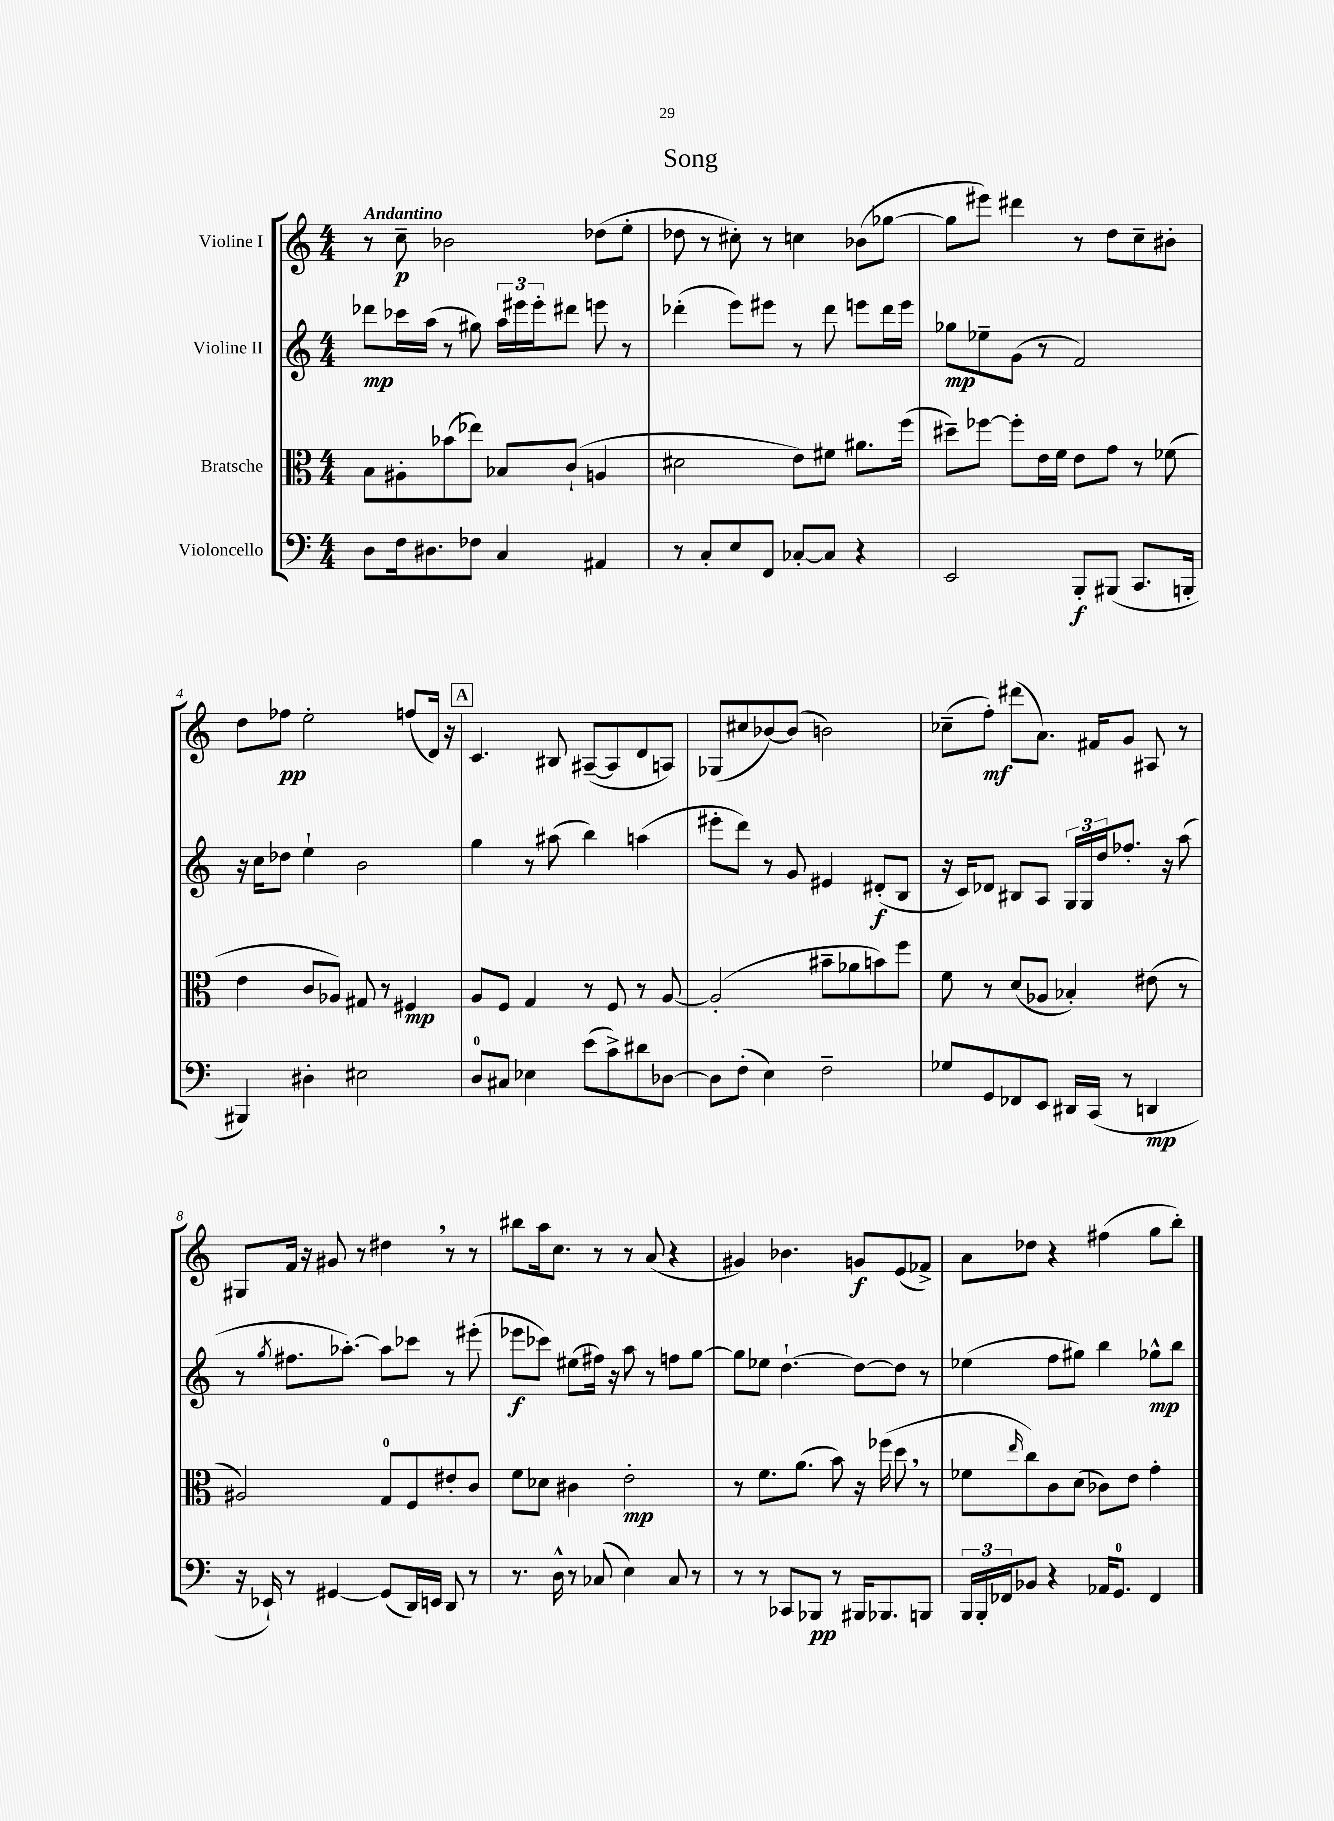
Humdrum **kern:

**kern	**dynam	**kern	**dynam	**kern	**dynam	**kern	**dynam
*part4	*part4	*part3	*part3	*part2	*part2	*part1	*part1
*staff4	*staff4	*staff3	*staff3	*staff2	*staff2	*staff1	*staff1
*I"Violoncello	*	*I"Bratsche	*	*I"Violine II	*	*I"Violine I	*
*clefF4	*	*clefC3	*	*clefG2	*	*clefG2	*
*k[]	*	*k[]	*	*k[]	*	*k[]	*
*M4/4	*	*M4/4	*	*M4/4	*	*M4/4	*
=1	=1	=1	=1	=1	=1	=1	=1
!	!	!	!	!	!	!LO:TX:a:B:t=Andantino	!
8D\L	.	8B\L	.	8ddd-X\L	mp	8r	.
16F\k	.	8A#X'\	.	16ccc-X\L	.	8cc~\	p
8.D#X\	.	.	.	(16aa\JJ	.	.	.
.	.	(8b-X\	.	8r	.	2b-X\	.
8F-X\J	.	8ee-X\J)	.	8gg#X\)	.	.	.
4C/	.	8B-X/L	.	24aa\LL	.	.	.
.	.	.	.	24eee#X\	.	.	.
.	.	.	.	24eee#'\J	.	.	.
.	.	(8c`/J	.	8ddd#X\J	.	.	.
4AA#X/	.	4An/	.	8eeen\	.	(8dd-X\L	.
.	.	.	.	8r	.	8ee'\J	.
=2	=2	=2	=2	=2	=2	=2	=2
8r	.	2d#X\	.	(4ddd-X'\	.	8dd-X\	.
8C'/L	.	.	.	.	.	8r	.
8E/	.	.	.	8eee\L)	.	8cc#X'\)	.
8FF/J	.	.	.	8eee#X\J	.	8r	.
[8C-X'/L	.	8e\L)	.	8r	.	4ccn\	.
8C-/J]	.	8f#X\J	.	8ddd-\	.	.	.
4r	.	8.a#X\L	.	8eeen\L	.	(8b-X\L	.
.	.	.	.	16ddd-\L	.	[8gg-X\J	.
.	.	(16ff\Jk	.	16eee\JJ	.	.	.
=3	=3	=3	=3	=3	=3	=3	=3
2EE/	.	8dd#X~\L)	.	8gg-X\L	mp	8gg-\L]	.
.	.	[8ff-X\J	.	8ee-X~\	.	8eee#X\J)	.
.	.	8ff-'\L]	.	(8g\J	.	4ddd#X\	.
.	.	16e\L	.	8r	.	.	.
.	.	16f\JJ	.	.	.	.	.
8BBB'/L	f	8e\L	.	2f/)	.	8r	.
(8BBB#X/J	.	8g\J	.	.	.	8dd\L	.
8.CC/L	.	8r	.	.	.	8cc~\	.
.	.	(8f-X\	.	.	.	8b#X'\J	.
16BBBn'/Jk	.	.	.	.	.	.	.
!!LO:LB:g=z
=4	=4	=4	=4	=4	=4	=4	=4
4BBB#X/)	.	4e\	.	16r	.	8dd\L	.
.	.	.	.	16cc\KL	.	.	.
.	.	.	.	8dd-X\J	.	8ff-X\J	pp
4D#X'\	.	8c/L	.	4ee`\	.	2ee'\	.
.	.	8A-X/J)	.	.	.	.	.
2E#X\	.	8G#X/	.	2b\	.	.	.
.	.	8r	.	.	.	.	.
.	.	4F#X/	mp	.	.	(8ffn/L	.
.	.	.	.	.	.	16d/Jk)	.
.	.	.	.	.	.	16r	.
!!LO:REH:place=s1:t=A
=5	=5	=5	=5	=5	=5	=5	=5
8D/L	.	8A/L	.	4gg\	.	4.c/	.
8C#X/J	.	8F/J	.	.	.	.	.
4E-X\	.	4G/	.	8r	.	.	.
.	.	.	.	(8aa#X\	.	8B#X/	.
(8e\L	.	8r	.	4bb\)	.	([8A#X~/L	.
8c^\)	.	8F/	.	.	.	8A#/]	.
8d#X\	.	8r	.	(4aan\	.	8d/	.
[8D-X\J	.	[8A/	.	.	.	8An/J)	.
=6	=6	=6	=6	=6	=6	=6	=6
8D-\L]	.	(2A'/]	.	8eee#X'\L	.	(8G-X/L	.
(8F'\J	.	.	.	8ddd\J)	.	8cc#X/	.
4E\)	.	.	.	8r	.	[8b-X/)	.
.	.	.	.	8g/	.	(8b-/J]	.
2F~\	.	8b#X~\L	.	4e#X/	.	2bn\)	.
.	.	8a-X\	.	.	.	.	.
.	.	8bn\)	.	(8d#X'/L	f	.	.
.	.	8ff\J	.	8B/J	.	.	.
=7	=7	=7	=7	=7	=7	=7	=7
8G-X/L	.	8f\	.	16r	.	(8cc-X~\L	.
.	.	.	.	16c/KL)	.	.	.
8GG/	.	8r	.	8d-X/J	.	8ff'\J)	mf
8FF-X/	.	(8d/L	.	8B#X/L	.	(8ddd#X\L	.
8EE/J	.	8A-X/J	.	8A/J	.	8.a\J)	.
16DD#X/LL	.	4B-X'/)	.	24G/LL	.	.	.
.	.	.	.	24G/	.	.	.
(16CC/JJ	.	.	.	.	.	16f#X/KL	.
.	.	.	.	24dd/J	.	.	.
8r	.	.	.	8.ff-X'/J	.	8g/J	.
4DDn/	mp	(8e#X\	.	.	.	8A#X/	.
.	.	.	.	16r	.	.	.
.	.	8r	.	(8aa\	.	8r	.
!!LO:LB:g=z
=8	=8	=8	=8	=8	=8	=8	=8
16r	.	2A#X/)	.	8r	.	8G#X/L	.
16EE-X`/)	.	.	.	.	.	.	.
.	.	.	.	8qgg/	.	.	.
8r	.	.	.	8.ff#X\L	.	16f/Jk	.
.	.	.	.	.	.	16r	.
[4GG#X/	.	.	.	.	.	8g#X/	.
.	.	.	.	[8.aa-X'\J)	.	.	.
.	.	.	.	.	.	8r	.
(8GG#/L]	.	8G/L	.	8aa-\L]	.	4dd#X,\	.
16DD/L)	.	8F/	.	8ccc-X\J	.	.	.
16EEn/JJ	.	.	.	.	.	.	.
8DD/	.	8e#X'/	.	8r	.	8r	.
8r	.	8c/J	.	(8eee#X'\	.	8r	.
=9	=9	=9	=9	=9	=9	=9	=9
8.r	.	8f\L	.	8eee-X\L	f	8bb#X\L	.
.	.	8d-X\J	.	8ccc-X\J)	.	16aa\k	.
16D^^\	.	.	.	.	.	8.cc\J	.
8r	.	4c#X\	.	(8ee#X\L	.	.	.
(8C-X/	.	.	.	16ff#X\Jk)	.	8r	.
.	.	.	.	16r	.	.	.
4E\)	.	2e'\	mp	8aa\	.	8r	.
.	.	.	.	8r	.	(8a/	.
8C-/	.	.	.	8ffn\L	.	4r	.
8r	.	.	.	[8gg\J	.	.	.
=10	=10	=10	=10	=10	=10	=10	=10
8r	.	8r	.	8gg\L]	.	4g#X/)	.
8r	.	8.f\L	.	8ee-X\J	.	.	.
8CC-X/L	.	.	.	[4.dd`\	.	4.b-X\	.
.	.	(8.a\J	.	.	.	.	.
8BBB-X/J	pp	.	.	.	.	.	.
8r	.	8b\)	.	.	.	.	.
16BBB#X/KL	.	16r	.	8dd\L_	.	8gn/L	f
8.BBB-X/	.	(16ff-X\	.	.	.	.	.
.	.	8dd,\	.	8dd\J]	.	(8e/	.
8BBBn/J	.	8r	.	8r	.	8f-X^/J)	.
=11	=11	=11	=11	=11	=11	=11	=11
24BBB/LL	.	8f-X\L	.	(4ee-X\	.	8a\L	.
24BBB'/	.	.	.	.	.	.	.
24FF-X/J	.	.	.	.	.	.	.
.	.	16qqee/	.	.	.	.	.
8BB-X/J	.	8cc\)	.	.	.	8dd-X\J	.
4r	.	8c\	.	8ff\L	.	4r	.
.	.	(8d\J	.	8gg#X\J)	.	.	.
16AA-X/KL	.	8c-X\L)	.	4bb\	.	(4ff#X\	.
8.GG/J	.	.	.	.	.	.	.
.	.	8e\J	.	.	.	.	.
4FF-/	.	4g'\	.	8gg-X^^\L	mp	8gg\L	.
.	.	.	.	8bb\J	.	8bb'\J)	.
==	==	==	==	==	==	==	==
*-	*-	*-	*-	*-	*-	*-	*-
